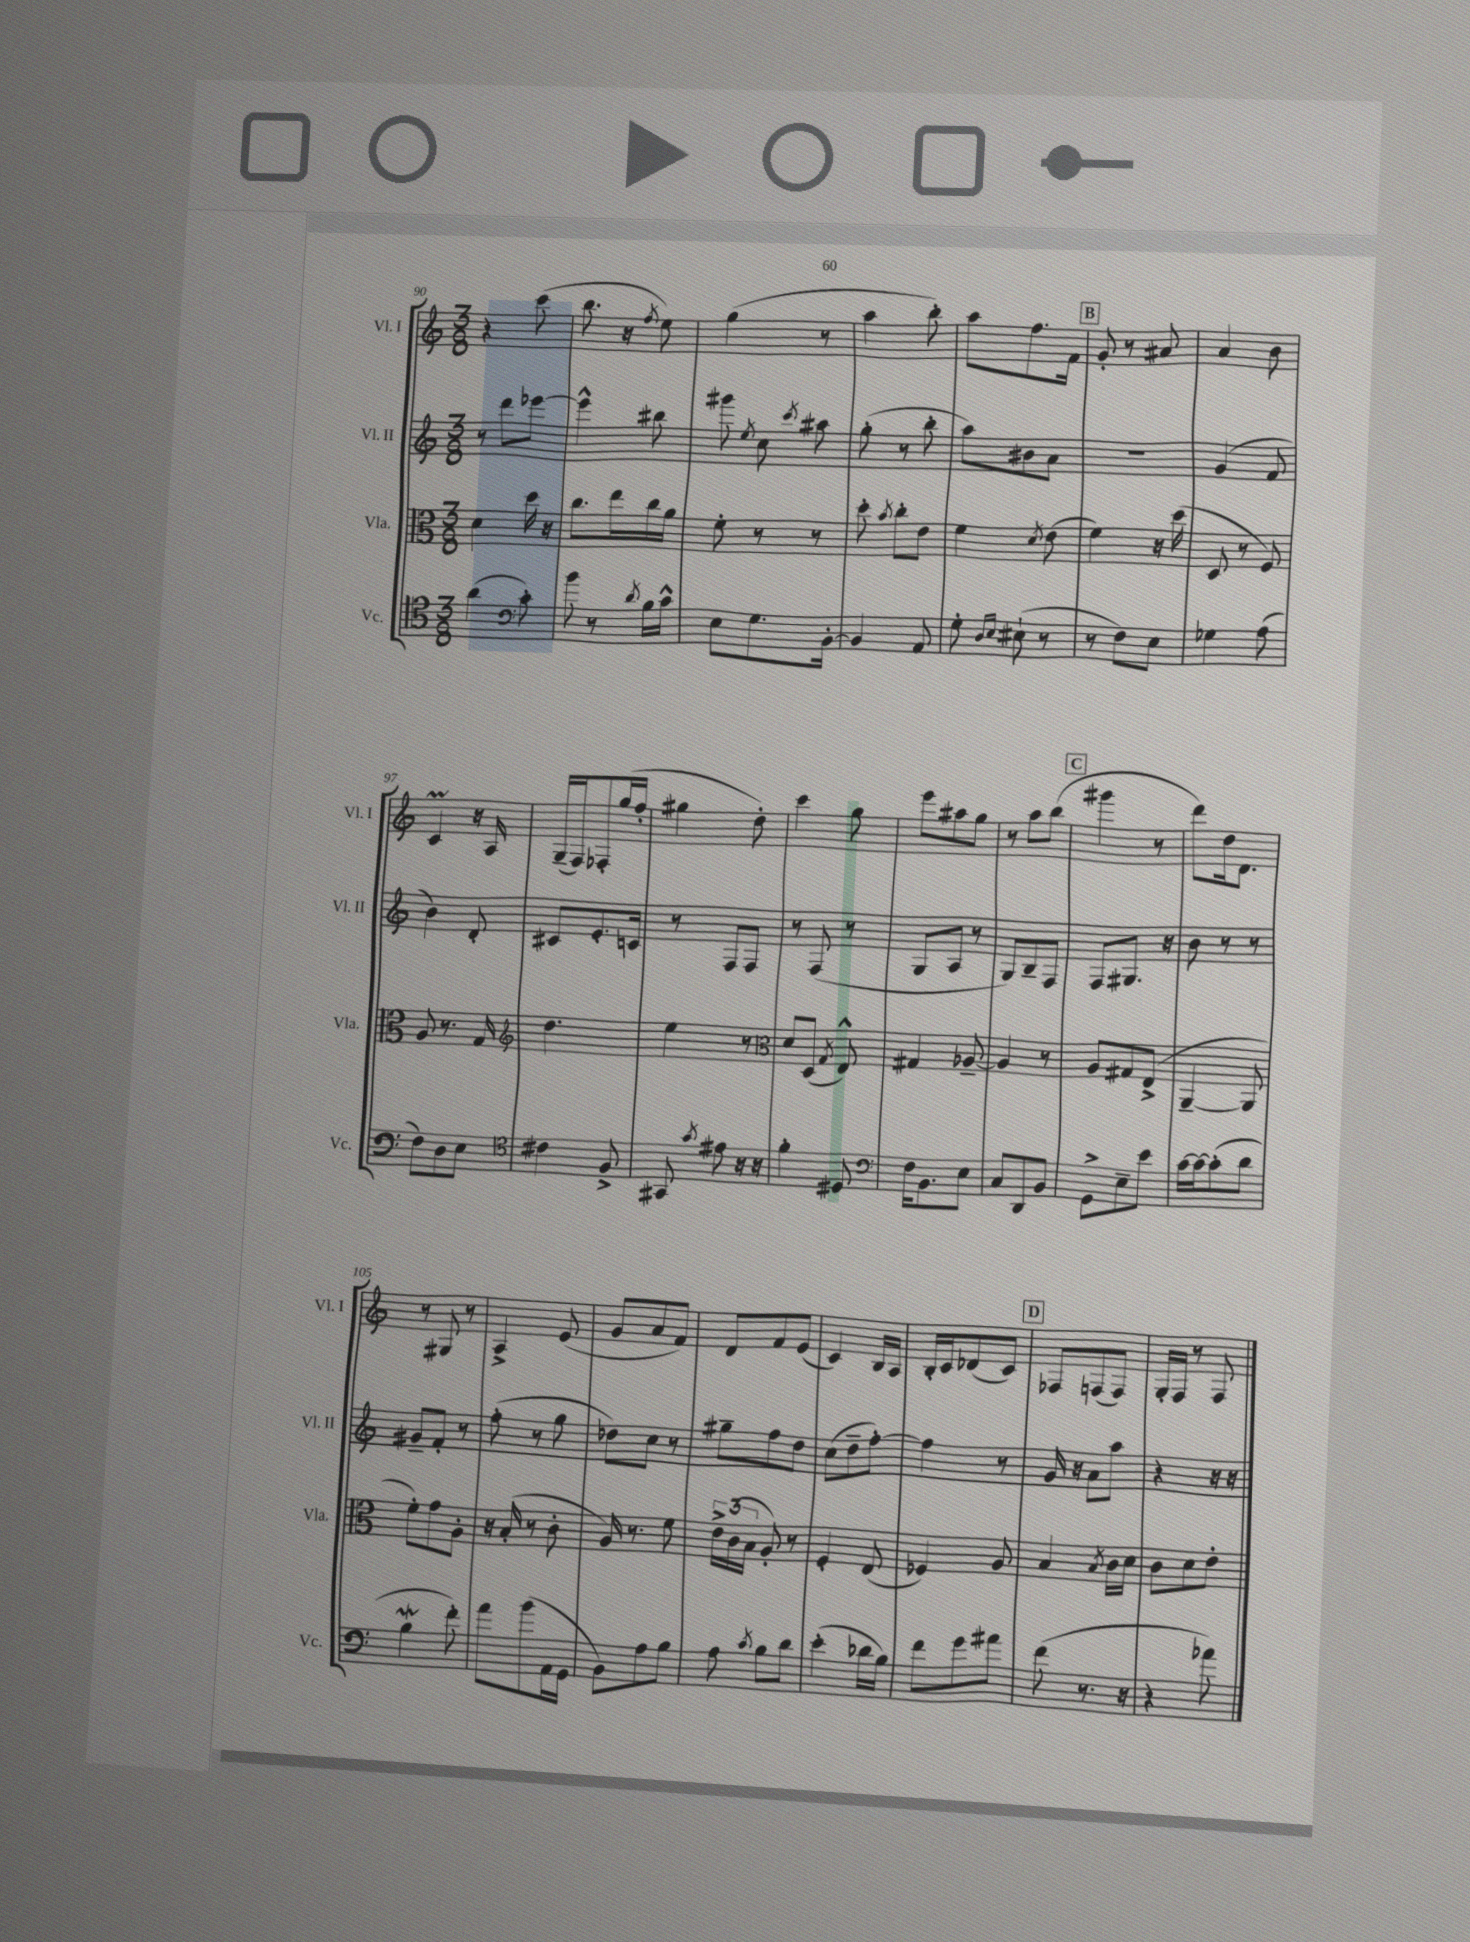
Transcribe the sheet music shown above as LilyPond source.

<<
\new StaffGroup <<
\new Staff = "s0" \with { instrumentName = "Vl. I" shortInstrumentName = "Vl. I" } {
    \clef treble \key c \major \numericTimeSignature \time 3/8
    \autoBeamOff r4 c'''8( |
    b''8. r16 \acciaccatura { f''8 } e''8) |
    g''4( r8 |
    a''4 b''8-.) |
    a''8[ f''8. f'16] |
    \mark \markup { \box "B" } g'8-. r8 ais'8 |
    a'4 b'8 |
    c'4\prall r16 a16 |
    g16[--( f16) fes8-. g''16( f''16]-. |
    gis''4 d''8-.) |
    c'''4 g''8 |
    e'''8[ ais''8 g''8] |
    r8 a''8[ b''8]( |
    \mark \markup { \box "C" } gis'''4 r8 |
    d'''8[) d''16 d'8.] |
    r8 gis8 r8 |
    a4-> e'8( |
    g'8[ a'8 f'8]) |
    d'8[ f'8 e'8]( |
    c'4) b16[ a16] |
    b16[-. c'16 des'8( c'8]) |
    \mark \markup { \box "D" } fes8[ f8( f8]) |
    g16[-. f16] r8 f8 \bar "|." |
}
\new Staff = "s1" \with { instrumentName = "Vl. II" shortInstrumentName = "Vl. II" } {
    \clef treble \key c \major \numericTimeSignature \time 3/8
    \autoBeamOff r8 d'''8[ ees'''8]~ |
    ees'''4-^ bis''8 |
    gis'''8 \acciaccatura { e''8 } c''8 \acciaccatura { c'''8 } ais''8 |
    g''8-.( r8 b''8-. |
    a''8[) bis'8 a'8] |
    \mark \markup { \box "B" } R4. |
    g'4( f'8 |
    b'4) d'8-. |
    cis'8[ e'8.-. c'16] |
    r8 f8[ f8] |
    r8 f8( r8 |
    g8[ a8] r8 |
    g8[) b8-- f8] |
    \mark \markup { \box "C" } f8[ gis8.] r16 |
    b'8 r8 r8 |
    gis'8[-- f'8]-. r8 |
    f''8-.( r8 g''8 |
    des''8[) c''8] r8 |
    gis''8[-- f''8 d''8] |
    c''8[( d''8-- f''8]~-.) |
    f''4 r8 |
    \mark \markup { \box "D" } g'16 r16 a'8[ a''8] |
    r4 r16 r16 \bar "|." |
}
\new Staff = "s2" \with { instrumentName = "Vla." shortInstrumentName = "Vla." } {
    \clef alto \key c \major \numericTimeSignature \time 3/8
    \autoBeamOff d'4 d''16 r16 |
    c''8.[ e''16 c''16 a'16] |
    f'8-. r8 r8 |
    d''8-. \acciaccatura { b'8 } c''8[-. e'8] |
    f'4 \acciaccatura { d'8 } e'8( |
    \mark \markup { \box "B" } f'4) r16 d''16( |
    d8 r8 f8) |
    a8 r8. g16 |
    \clef treble d''4. |
    e''4 r8 |
    \clef alto d'8[ d8]( \acciaccatura { g8 } e8-^) |
    gis4 aes8~-- |
    aes4 r8 |
    \mark \markup { \box "C" } a8[ gis8 e8]->( |
    a,4~-- a,8 |
    f'8[-.) g'8 a8]-. |
    r16 b16-.( r8 c'8-. |
    a16) r8. f'8 |
    \tuplet 3/2 { e'16[-> c'16( b16] } a8-.) r8 |
    f4-. e8( |
    fes4) a8 |
    \mark \markup { \box "D" } b4 \acciaccatura { b8 } c'16[ d'16] |
    c'8[ d'8 e'8]-. \bar "|." |
}
\new Staff = "s3" \with { instrumentName = "Vc." shortInstrumentName = "Vc." } {
    \clef tenor \key c \major \numericTimeSignature \time 3/8
    \autoBeamOff a'4( \clef bass c'8-.) |
    b'8 r8 \acciaccatura { d'8 } b16[ c'16]-^ |
    e8[ g8. b,16]~-. |
    b,4 a,8 |
    g8-. \grace { d16[ e16] } eis8-!( r8 |
    \mark \markup { \box "B" } r8 f8[) e8] |
    ges4 a8( |
    f8[) d8 e8] |
    \clef tenor cis'4 f8-> |
    gis,8 \acciaccatura { g'8 } eis'8 r16 r16 |
    f'4-. dis8 |
    \clef bass f16[ b,8. e8] |
    c8[ d,8 b,8] |
    \mark \markup { \box "C" } g,8[-> e8-- e'8] |
    c'16[~ c'16~ c'8-.( d'8] |
    b4\mordent f'8-.) |
    a'8[ b'8( a,16 g,16] |
    b,8[) a8 b8] |
    a8 \acciaccatura { c'8 } b8[ d'8] |
    e'4-.( des'16[ b16]) |
    f'8[ g'8 ais'8] |
    \mark \markup { \box "D" } f'8( r8. r16 |
    r4 aes'8) \bar "|." |
}
>>
>>
\layout { \context { \Score currentBarNumber = #90 } }
